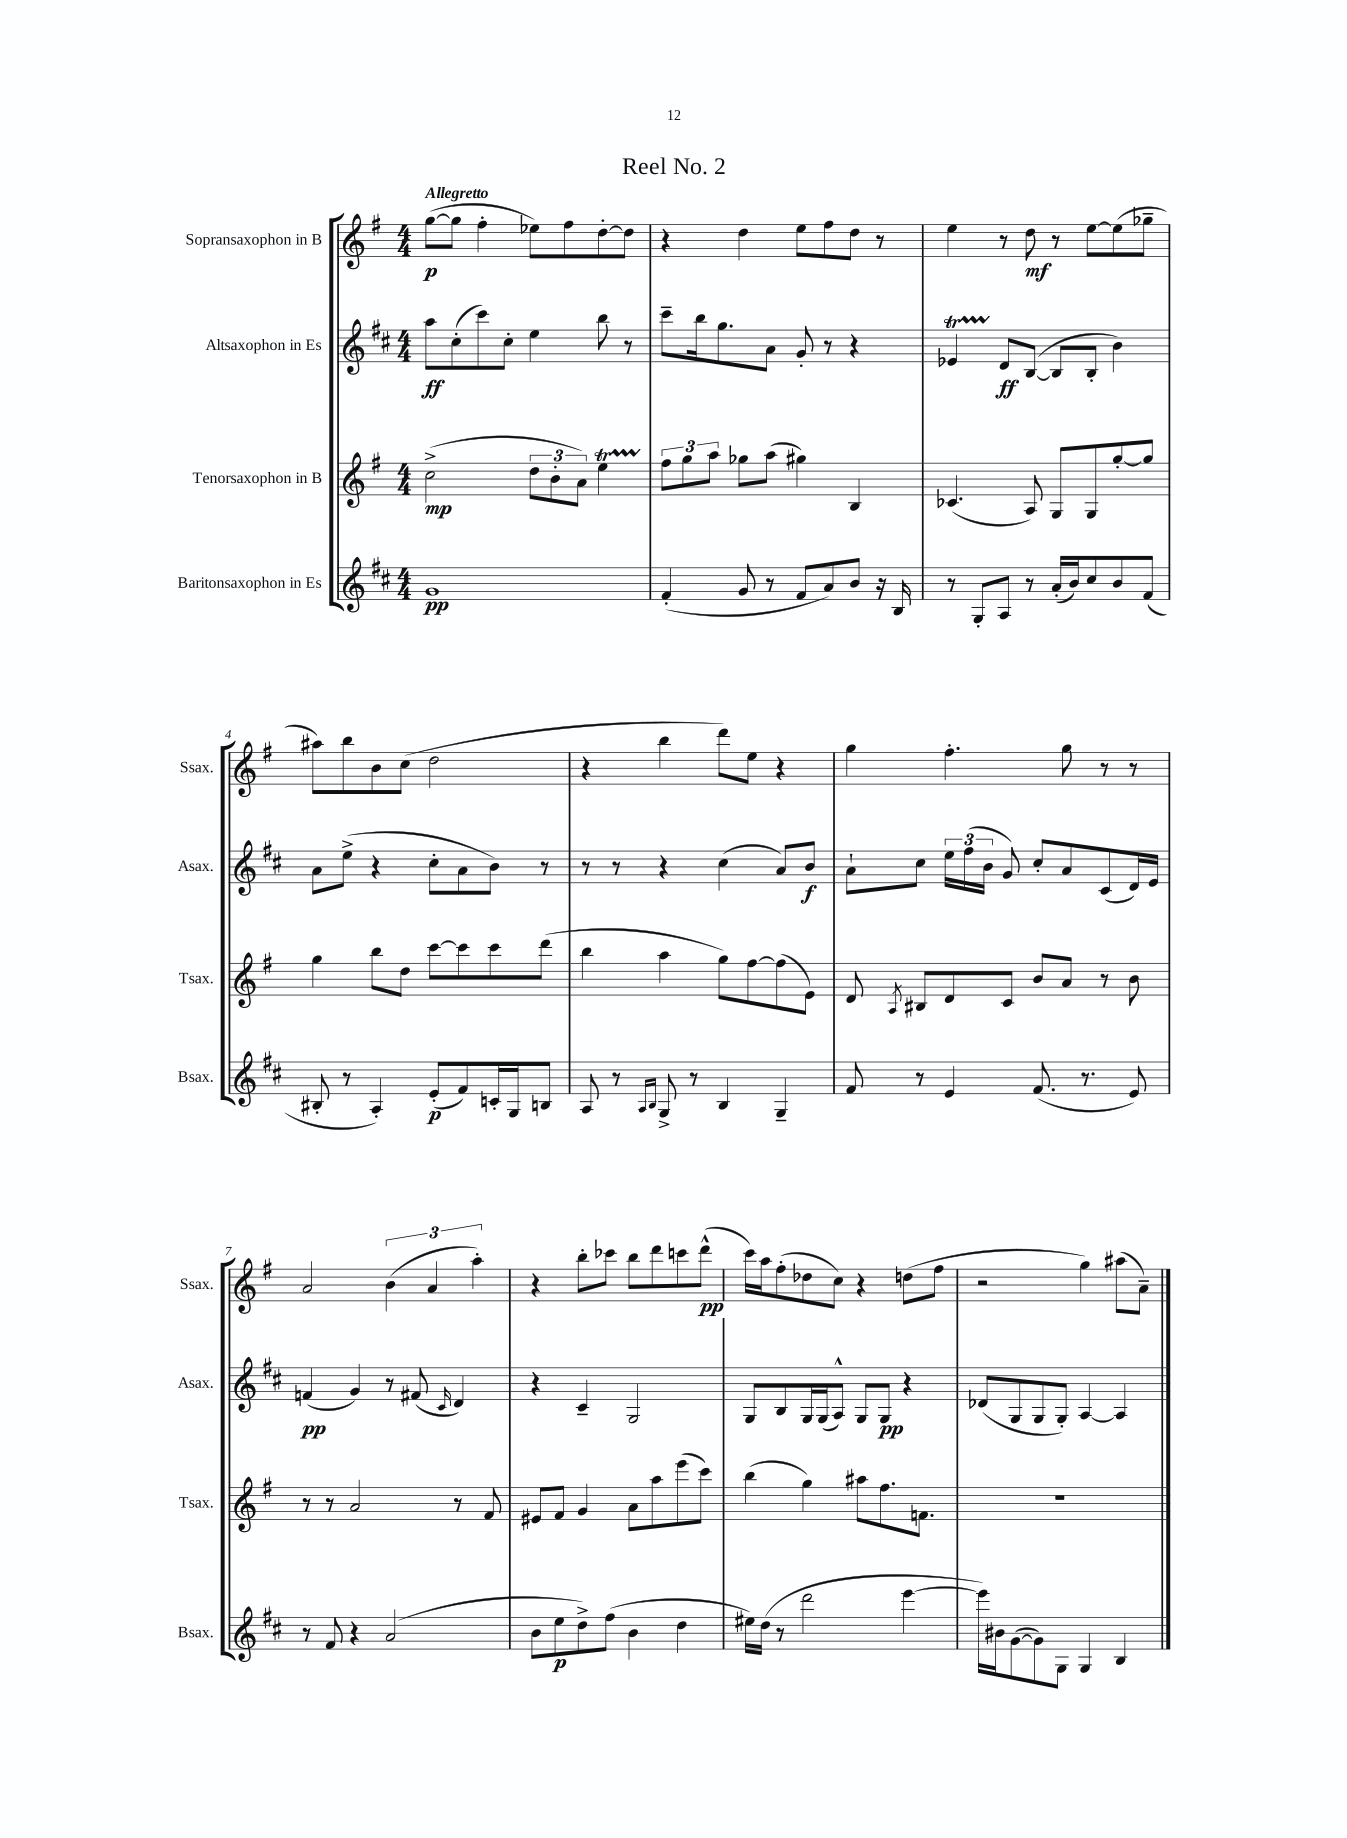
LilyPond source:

\header { title = "Reel No. 2" }
<<
\new StaffGroup <<
\new Staff = "s0" \with { instrumentName = "Sopransaxophon in B" shortInstrumentName = "Ssax." } {
    \clef treble \key g \major \numericTimeSignature \time 4/4 \tempo "Allegretto"
    \autoBeamOff g''8[~\p( g''8] fis''4-. ees''8[) fis''8 d''8~-. d''8] |
    r4 d''4 e''8[ fis''8 d''8] r8 |
    e''4 r8 d''8\mf r8 e''8[~ e''8( ges''8]-- |
    ais''8[) b''8 b'8 c''8]( d''2 |
    r4 b''4 d'''8[) e''8] r4 |
    g''4 fis''4.-. g''8 r8 r8 |
    a'2 \tuplet 3/2 { b'4( a'4 a''4-.) } |
    r4 b''8[-. ces'''8] b''8[ d'''8 c'''8 d'''8]-^\pp( |
    c'''16[) a''16 fis''8-.( des''8 c''8]) r4 d''8[( fis''8] |
    r2 g''4) ais''8[( a'8]--) \bar "|." |
}
\new Staff = "s1" \with { instrumentName = "Altsaxophon in Es" shortInstrumentName = "Asax." } {
    \clef treble \key d \major \numericTimeSignature \time 4/4
    \autoBeamOff a''8[\ff cis''8-.( cis'''8) cis''8]-. e''4 b''8 r8 |
    cis'''8[-- b''16 g''8. a'8] g'8-. r8 r4 |
    ees'4\startTrillSpan d'8[\stopTrillSpan\ff b8]~( b8[ b8]-. b'4) |
    a'8[ e''8]->( r4 cis''8[-. a'8 b'8]) r8 |
    r8 r8 r4 cis''4( a'8[) b'8]\f |
    a'8[-! cis''8] \tuplet 3/2 { e''16[ fis''16( b'16] } g'8) cis''8[-. a'8 cis'8( d'16) e'16] |
    f'4\pp( g'4) r8 fis'8( \grace { cis'16 } d'4) |
    r4 cis'4-- g2 |
    g8[ b8 g16 g16( a8]-^) g8[ g8]\pp r4 |
    des'8[( g8 g8 g8]-.) a4~ a4 \bar "|." |
}
\new Staff = "s2" \with { instrumentName = "Tenorsaxophon in B" shortInstrumentName = "Tsax." } {
    \clef treble \key g \major \numericTimeSignature \time 4/4
    \autoBeamOff c''2->\mp( \tuplet 3/2 { d''8[ b'8-. a'8]) } e''4\startTrillSpan |
    \tuplet 3/2 { fis''8[\stopTrillSpan g''8 a''8] } ges''8[ a''8]( gis''4) b4 |
    ces'4.( a8) g8[ g8 g''8~-. g''8] |
    g''4 b''8[ d''8] c'''8[~ c'''8 c'''8 d'''8]( |
    b''4 a''4 g''8[) fis''8~ fis''8( e'8]) |
    d'8 \acciaccatura { a8 } bis8[ d'8 c'8] b'8[ a'8] r8 b'8 |
    r8 r8 a'2 r8 fis'8 |
    eis'8[ fis'8] g'4 a'8[ a''8 e'''8( c'''8]) |
    b''4( g''4) ais''8[ fis''8. f'8.] |
    R1 \bar "|." |
}
\new Staff = "s3" \with { instrumentName = "Baritonsaxophon in Es" shortInstrumentName = "Bsax." } {
    \clef treble \key d \major \numericTimeSignature \time 4/4
    \autoBeamOff g'1\pp |
    fis'4-.( g'8 r8 fis'8[ a'8) b'8] r16 b16 |
    r8 g8[-. a8] r8 a'16[-.( b'16) cis''8 b'8 fis'8]( |
    bis8-. r8 a4-.) e'8[-.\p( fis'8) c'16-. g16 b8] |
    a8 r8 \grace { a16[ b16] } g8-> r8 b4 g4-- |
    fis'8 r8 e'4 fis'8.( r8. e'8) |
    r8 fis'8 r4 a'2( |
    b'8[ e''8\p d''8->) fis''8]( b'4 d''4 |
    eis''16[) d''16]( r8 d'''2 e'''4~ |
    e'''16[) bis'16 g'8~( g'8) g8] g4 b4 \bar "|." |
}
>>
>>
